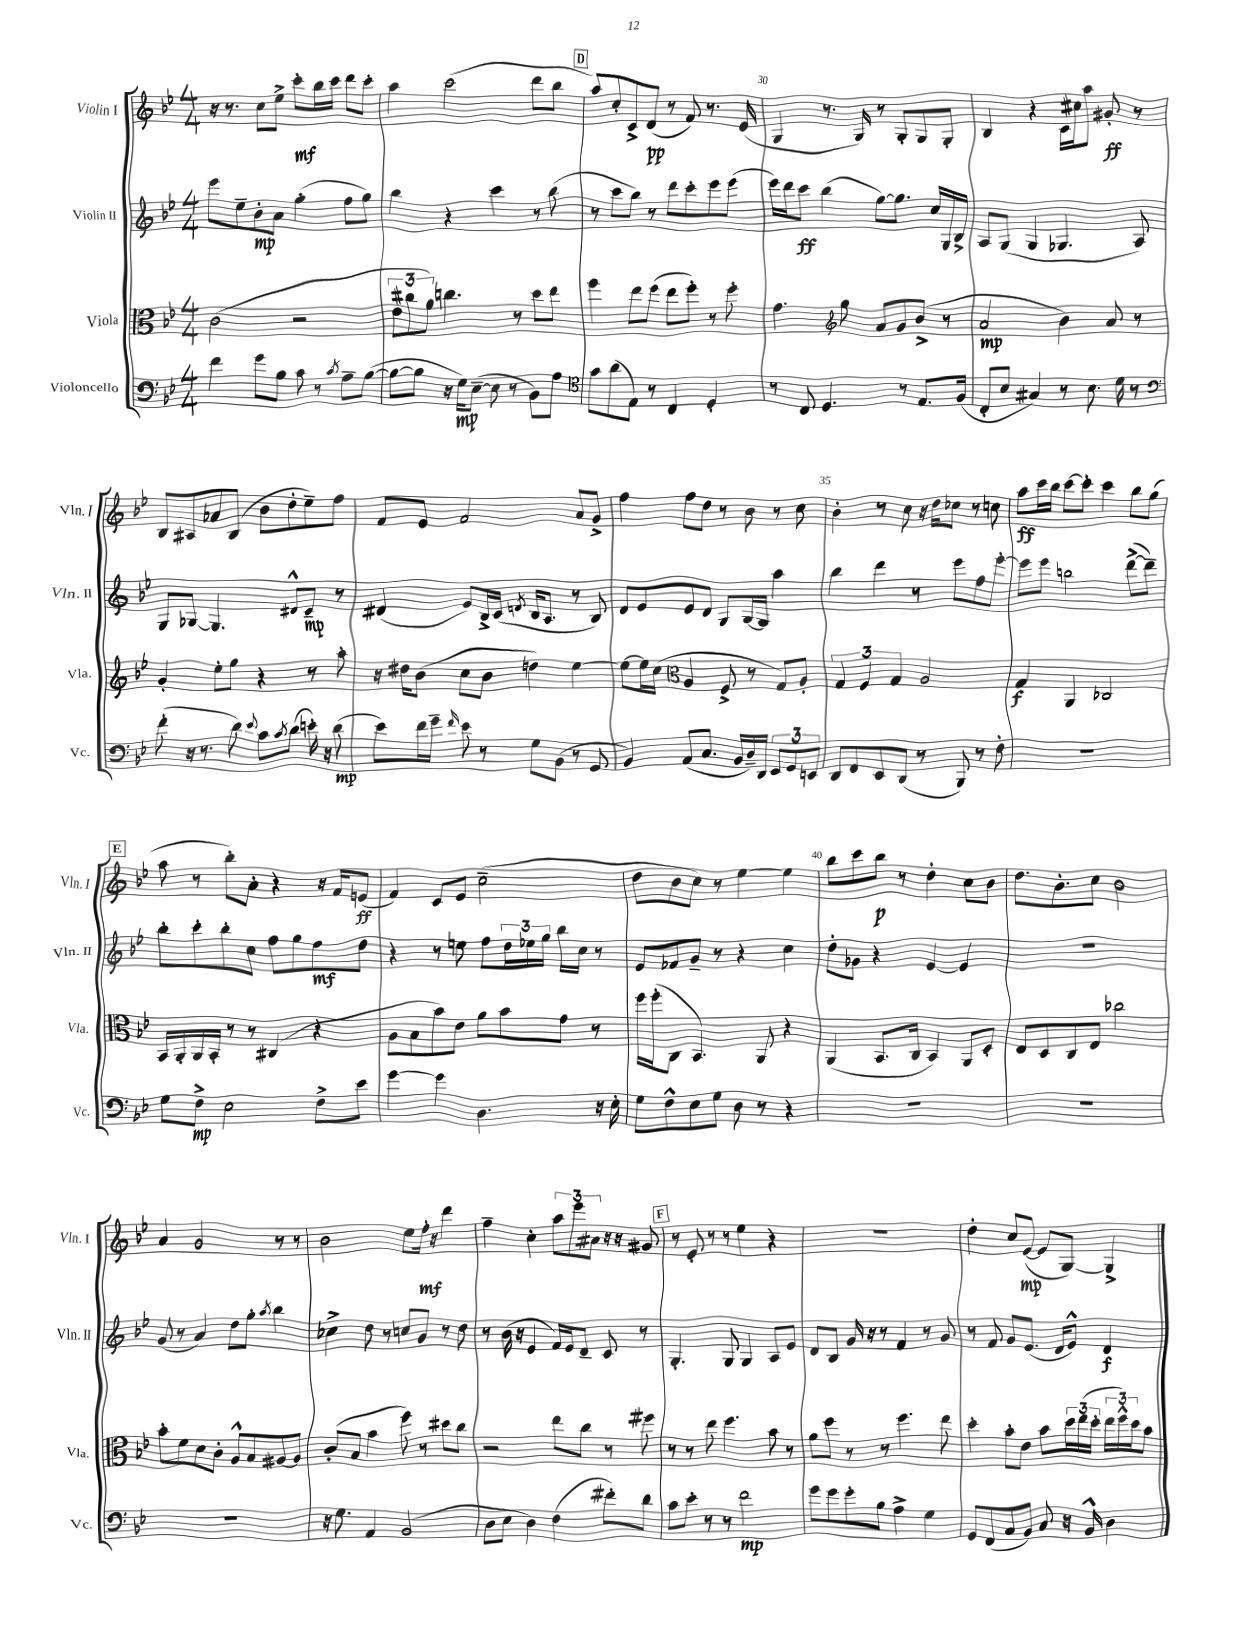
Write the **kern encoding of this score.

**kern	**kern	**kern	**kern
*staff4	*staff3	*staff2	*staff1
*clefF4	*clefC3	*clefG2	*clefG2
*k[b-e-]	*k[b-e-]	*k[b-e-]	*k[b-e-]
*M4/4	*M4/4	*M4/4	*M4/4
4f\	(2c\	8eee-\L	16r
.	.	.	8.r
.	.	8ee-~\	.
8g\L	.	8b-'\	8cc\L
8B-\J	.	8a\J	8ee-^\J
8c\	2r	(4gg'\	8ccc'\L
8r	.	.	16bb-\L
.	.	.	16ccc\JJ
8qc/	.	.	.
8A~\L	.	8ff\L	8ddd\L
([8B-\J	.	8gg\J)	8ccc'\J
=	=	=	=
8B-\_L	12e-\L	4bb-\	4aa\
.	12cc#\	.	.
8B-\]J	.	.	.
.	12a\J)	.	.
16r	4.cc\	4r	(2ccc\
16G\LK)	.	.	.
([8E-~\J	.	.	.
8E-\]	.	4ccc\	.
8r	8r	.	.
8BB-\L)	8dd\L	8r	8ddd\L
8A\J	8ee-\J	(8bb-\	8bb-\J
=	=	=	=
*clefC4	*	*	*
8g\L	4ff\	8r	8aa/L)
(8a\	.	8ccc\L	8cc'/
8E-\J)	8ee-\L	8bb-\J)	8c^/
8r	(8ff\J	8r	(8d/J
4C/	8ee-\L	8ddd\L	8r
.	8ff'\J)	8ccc'\	8f/)
4D'/	8r	8eee-\	8.r
.	8ff'\	(8eee-\J	.
.	.	.	(16e-/
=	=	=	=
8r	4.g\	16eee-\LL)	4G/
.	.	16ddd\J	.
8C/	.	8ccc\J	.
4.D/	.	(4bb-\	8.r
*	*clefG2	*	*
.	8gg\	.	.
.	.	.	16G/)
.	8a/L	[8gg\L)	8r
8r	8g/	8.gg\]J	8G'/L
8.E-/L	(8b-^/J	.	8G/
.	.	16cc/LL	.
.	8r	16G/	8G'/J
(16F/Jk	.	16B-^/JJ	.
=	=	=	=
8C'/L	2a/	8A/L	4B-/
8B-/J	.	(8G/J	.
4G#/)	.	4G/	4r
8r	4b-\)	4.G-/	16c\LL
.	.	.	16cc#\J
8.B-\	.	.	8aa\J
.	8a/	.	8g#'/
16d\	.	.	.
8r	8r	8A/)	8r
=	=	=	=
*clefF4	*	*	*
(8f'\	4g'/	8G/L	8B-/L
16r	.	[8G-/J	8A#/
8.r	.	.	.
.	8ee-'\L	4.G-/]	8a-/
8d\)	8gg\J	.	(8B-/J
8qqe-/	.	.	.
8c\L	4r	.	8b-\L
8qc/	.	.	.
(8d\J	.	8d#^^/L	8dd'\
16e'\)	8r	8c~/J	8ee-~\)
16r	.	.	.
(8d\	8aa'\	8r	8ff\J
=	=	=	=
8e-\L)	16r	(4d#/	8f/L
.	16dd#\LK	.	.
16f\L	(8b-\J	.	8e-/J
16g~\JJ	.	.	.
16qqf/	.	.	.
8e-\	8cc\L	8e-/L)	2f/
8r	8b-\J	16B-^/L	.
.	.	(16c/JJ	.
.	.	8qd/	.
8G\L	4dd\)	16B-/LK	.
.	.	8.A/J	.
(8BB-\J	.	.	.
8r	[4ee-\	8r	8a/L
8GG/	.	8B-/)	8g^/J
=	=	=	=
4BB-/)	8ee-\_L	8d/L	4ff\
.	16ee-\]L	8e-/	.
.	(16cc\JJ	.	.
*	*clefC3	*	*
(8AA/L	4A/	8e-/	8ff\L
8.C/J	.	8d/J	8dd\J
.	8F^/	8G/L	8r
16BB-/LL	.	.	.
16D~/)	8r	[16G/L	8b-\
16DD/JJ	.	16G/]JJ	.
12EE-/L	8G/L)	4aa\	8r
12GG/	.	.	.
.	8A'/J	.	8cc\
12EE/J	.	.	.
=	=	=	=
8DD/L	6G/	4bb-\	4b-'\
8FF/	.	.	.
.	6F/	.	.
8EE-/	.	4ddd\	8r
.	6G/	.	.
(8DD/J	.	.	8cc\
8r	2A/	8r	16r
.	.	.	16dd\LK
8BBB-/)	.	8eee-\L	8cc-\J
8r	.	8ff\	8r
8F'\	.	[8eee-'\J	8cc\
=	=	=	=
1r	4G/	8eee-\]L	8aa\L
.	.	8eee-\J	16ccc\L
.	.	.	16bb-\JJ
.	4AA/	2bb\	[8ccc\L
.	.	.	8ccc'\]J
.	2C-/	.	4ccc\
.	.	([8ddd^\L	8bb-\L
.	.	8ddd~\]J)	(8gg\J
=	=	=	=
8G\L	16BB-/LL	8bb-'\L	8aa\
.	16AA'/	.	.
8F^\J	16AA/	8ccc'\	8r
.	16BB-'/JJ	.	.
2E-\	8r	8bb-'\	8bb-'\L)
.	8r	8cc\J	8a'\J
.	(4C#/	8ff\L	4r
.	.	8gg\	.
8F^\L	4r	8ff\	16r
.	.	.	16f/LK
8e-\J	.	8dd\J	(8e/J
=	=	=	=
[4g\	8A\L	4r	4f/)
.	8B-\	.	.
4g\]	8b-\)	8r	8c/L
.	8e-\J	8ee\	8e-/J
4.D\	8a\L	8ff\L	(2cc~\
.	8b-\	24dd\L	.
.	.	24ee-\	.
.	.	24gg\JJ	.
.	8g\J	16bb-\LL	.
.	.	16cc\JJ	.
16r	8r	8r	.
16E-'\	.	.	.
=	=	=	=
8G\L	16ff\LL	8e-/L	8dd\L
.	(16ff'\J	.	.
8F^^\	8C\J	8f-/	8b-\
8E-\	4.BB-/)	8g~/J	8cc\J)
8G\J	.	8r	8r
8D\	.	4r	[4ee-\
8r	8AA/	.	.
4r	4r	4cc\	4ee-\]
=	=	=	=
1r	(4AA/	8dd'\L	8bb-\L
.	.	8g-\J	8ccc\
.	8.BB-/L	4r	8bb-\J
.	.	.	8r
.	16C/Jk	.	.
.	4BB-/)	[4e-/	4dd'\
.	8AA/L	4e-/]	8cc\L
.	8D'/J	.	8b-\J
=	=	=	=
1r	8E-/L	1r	8.dd\L
.	8D/	.	.
.	.	.	8.b-'\
.	8C/	.	.
.	8E-/J	.	8cc\J
.	2cc-\	.	2b-\
=	=	=	=
1r	8b-'\L	(8g/	4a/
.	8f\	8r	.
.	8d\	4a/)	2g/
.	8c'\J	.	.
.	8A^^/L	8dd\L	.
.	8B-/	8gg'\J	.
.	.	8qaa/	.
.	[8A#/	4bb-\	8r
.	8A#/]J	.	8r
=	=	=	=
16r	(8c'/L	4cc-^\	2b-\
8.G\	.	.	.
.	8B-/J	.	.
4AA/	4b-\	8dd\	.
.	.	8r	.
(2BB-/	8ff\)	8cc/L	8ee-\L
.	8r	8g/J	16ff'\Jk
.	.	.	16r
.	8dd#\L	8r	4ddd\
.	8cc\J	8dd\	.
=	=	=	=
8D\L	2r	8r	4ff~\
8E-\J	.	(16b-\	.
.	.	16r	.
4D\)	.	4e-/	4cc'\
(4F\	8ee-\L	16f/LL)	12aa\L
.	.	16e-/J	.
.	.	.	12eee-\
.	8cc\J	8d~/J	.
.	.	.	12a#\J
8f#'\L)	8r	8c/	16r
.	.	.	16r
8d\J	8ff#\	8r	8g#/
=	=	=	=
8c\L	8r	4.G'/	8r
8e-'\J	8r	.	8e-'/
8r	8ee-\	.	8r
8r	4.ff\	8G/	8r
2f\	.	4G/	4ee-\
.	8b-\	8A/L	4r
.	8r	8e-/J	.
=	=	=	=
8g\L	8a\L	8d/L	1r
8g\	8ff\J	8B-/J	.
8g'\	8r	16g/	.
.	.	16r	.
8B-\J	8r	8r	.
4A^\	4.ff\	4f/	.
4G\	.	8r	.
.	8ee-\	8g/	.
=	=	=	=
8GG/L	4dd'\	8r	4dd'\
(8FF/	.	8f/	.
8C/	8b-'\L	8g/L	8cc/L
8BB-/J)	8e-\J	(8.e-/J	([8e-/J
8C/	8b-\L	.	8e-/]L
.	.	16d/LK	.
16r	24dd\L	8e-^^/J)	[8G/J)
.	(24ee-\	.	.
16BB-^^/	.	.	.
.	24dd'\JJ	.	.
4D\	24ee-\LL	4d/	4G^/]
.	24ff^^\)	.	.
.	24dd\J	.	.
.	8b-\J	.	.
==	==	==	==
*-	*-	*-	*-
